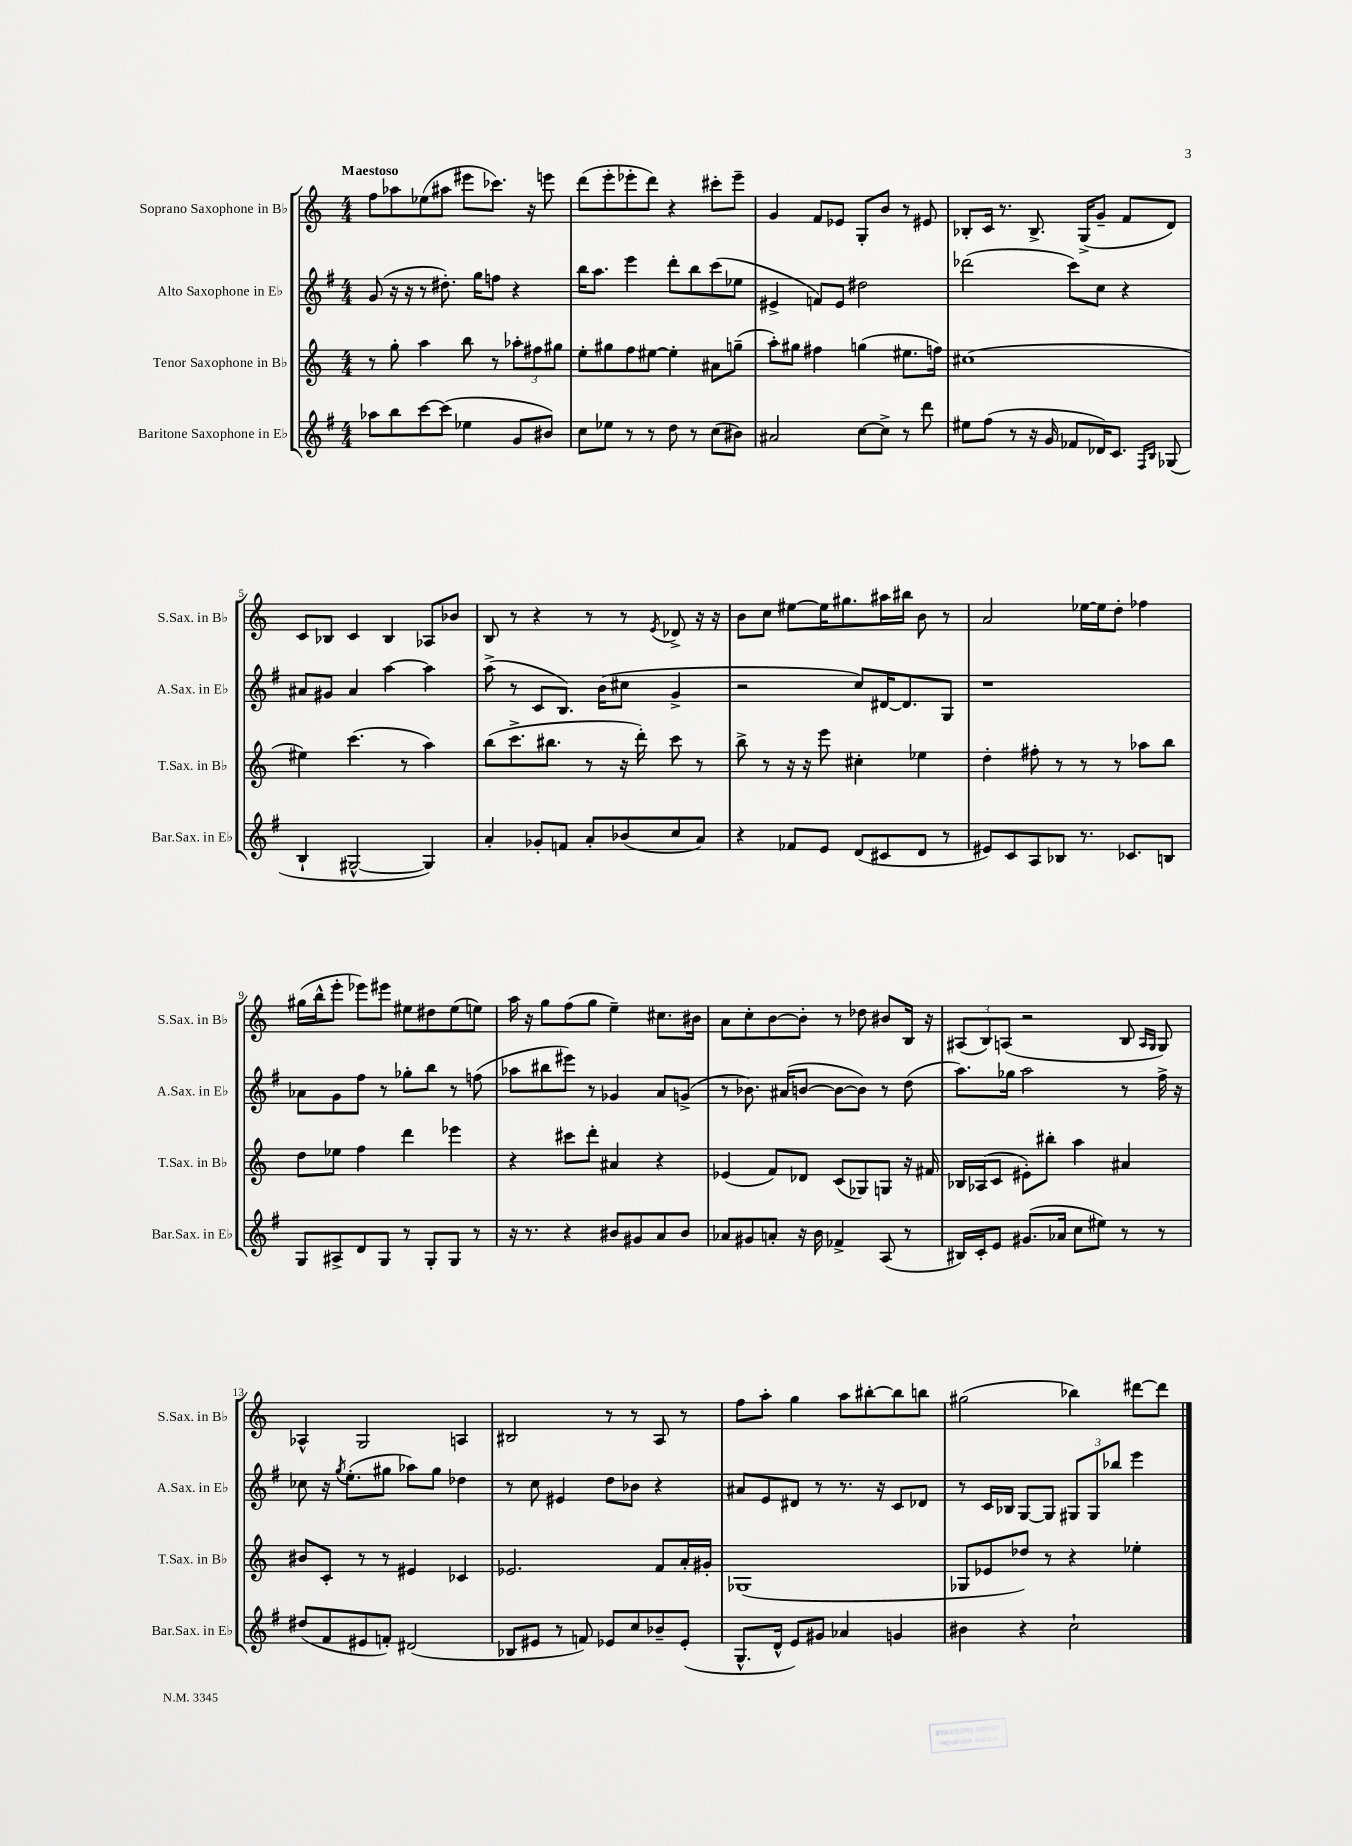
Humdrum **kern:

**kern	**kern	**kern	**kern
*staff4	*staff3	*staff2	*staff1
*clefG2	*clefG2	*clefG2	*clefG2
*k[f#]	*k[]	*k[f#]	*k[]
*M4/4	*M4/4	*M4/4	*M4/4
8aa-	8r	(8g	8ff
8bb	8gg'	16r	8aa-
.	.	16r	.
[8ccc	4aa	8r	(8ee-
(8ccc]	.	8.dd#')	8aa#
4ee-	8bb	.	8eee#
.	.	16gg	.
.	8r	8ff	8.ccc-)
8g	12aa-'	4r	.
.	.	.	16r
.	12ff#	.	.
8b#)	.	.	8eee
.	12gg#	.	.
=	=	=	=
8cc	8ee'	16bb	(8ddd
.	.	8.aa	.
8ee-	8gg#	.	8eee'
8r	8ff	4eee	8eee-'
8r	[8ee#	.	8ddd)
8dd	4ee#']	8ddd'	4r
8r	.	8bb	.
(8cc	8a#	(8ccc	8ccc#'
8b#)	(8gg~	8ee-	8eee-~
=	=	=	=
2a#	8aa')	4e#^	4g
.	8gg#	.	.
.	4ff#	8f)	8f
.	.	8e#	8e-
[8cc	(4gg	2dd#	8G'
8cc^]	.	.	8b
8r	8.ee#	.	8r
8ddd	.	.	8e#
.	16ff)	.	.
=	=	=	=
8ee#	(1cc#	(2ddd-	8B-'
(8ff#	.	.	16c
.	.	.	8.r
8r	.	.	.
16r	.	.	8.B-^
16g	.	.	.
8f-	.	8ccc)	.
.	.	.	(16G^
16d-)	.	8cc	8g~
8.c	.	.	.
.	.	4r	8f
16qqF#	.	.	.
16qqB	.	.	.
(8G-	.	.	8d)
=	=	=	=
4B`	4ee#)	8a#	8c
.	.	8g#	8B-
[2G#^^	(4.ccc	4a#	4c
.	.	[4aa	4B-
.	8r	.	.
4G#])	4aa)	4aa]	8A-
.	.	.	8b-
=	=	=	=
4a'	(8bb	(8aa^	8B
.	8.ccc^	8r	8r
8g-'	.	8c	4r
.	8.bb#	.	.
8f	.	8.B)	.
8a'	8r	.	8r
.	.	(16b	.
(8b-	16r	8cc#	8r
.	16ddd')	.	.
.	.	.	8qe
8cc	8ccc	4g^	8d-^
8a)	8r	.	16r
.	.	.	16r
=	=	=	=
4r	8bb^	2r	8b
.	8r	.	8cc
8f-	16r	.	[8ee#
.	16r	.	.
8e	8eee	.	16ee#]
.	.	.	8.gg#
(8d	4cc#'	8cc)	.
8c#	.	[16d#	16aa#
.	.	8.d#]	16bb#
8d	4ee-	.	8b
8r	.	8G	8r
=	=	=	=
8e#)	4dd'	1r	2a
8c	.	.	.
8A	8ff#'	.	.
8B-	8r	.	.
8.r	8r	.	[16ee-
.	.	.	16ee-]
.	8r	.	8dd'
8.c-	.	.	.
.	8aa-	.	4ff-
8B	8bb	.	.
=	=	=	=
8G	8dd	8a-	(16gg#
.	.	.	16bb^^
8A#^	8ee-	8g	8eee'
8d	4ff	8ff#	8eee-)
8G	.	8r	8eee#
8r	4ddd	8gg-'	8ee#
8G'	.	8bb	8dd#
8G	4eee-	8r	(8ee#
8r	.	(8ff	8ee)
=	=	=	=
16r	4r	8aa-	16aa
8.r	.	.	16r
.	.	8bb#	8gg
4r	8ccc#	8eee#)	(8ff
.	8ddd'	8r	8gg
8b#	4a#	4g-	4ee~)
8g#	.	.	.
8a	4r	8a	8.cc#
8b#	.	(8g^	.
.	.	.	16b#
=	=	=	=
8a-	(4e-	8r	8a
8g#	.	8.b-)	8cc'
8a'	8f)	.	[8b
.	.	(16a#	.
16r	8d-	[8b	8b']
16b	.	.	.
4f-^	(8c	8b_	8r
.	8G-)	8b])	8dd-
(8A	8G	8r	8b#
8r	16r	(8dd	16B
.	16f#	.	16r
=	=	=	=
16B#)	16B-	8.aa)	(12A#
16c'	(16A-	.	.
.	.	.	12B)
8e	8c	.	.
.	.	.	(12A
.	.	16gg-	.
(8.g#	8e#')	2aa	2r
.	8bb#'	.	.
16a-	.	.	.
8cc	4aa	.	.
8ee#)	.	.	.
8r	4a#	8r	8B
.	.	.	16qqA
.	.	.	16qqG
8r	.	16ff#^	8G)
.	.	16r	.
=	=	=	=
(8dd#	8b#	8cc-	4A-^^
8f#	8c'	16r	.
.	.	8qgg	.
.	.	(8.ee'	.
8e#	8r	.	2G
8f')	8r	8gg#	.
(2d#	4e#	8aa-)	.
.	.	8gg#	.
.	4c-	4dd-	4A
=	=	=	=
8B-	2.e-	8r	2B#
8e#	.	8cc	.
8r	.	4e#	.
8f)	.	.	.
8e-	.	8dd	8r
8cc	.	8b-	8r
8b-~	8f	4r	8A
(8e-'	16a'	.	8r
.	16g#'	.	.
=	=	=	=
8.G^^	(1G-	8a#	8ff
.	.	8e	8aa'
16d^^	.	.	.
8e)	.	8d#	4gg
8g#	.	8r	.
4a-	.	8.r	8aa
.	.	.	[8bb#'
.	.	16r	.
4g	.	8c	8bb#]
.	.	8d-	8bb
=	=	=	=
4b#	8G-	8r	(2gg#
.	8e-	16c	.
.	.	16B-	.
4r	8dd-)	[8G	.
.	8r	8G]	.
2cc`	4r	12G#	4bb-)
.	.	12G#	.
.	.	12bb-	.
.	4ee-'	4eee	[8ddd#
.	.	.	8ddd#]
==	==	==	==
*-	*-	*-	*-
